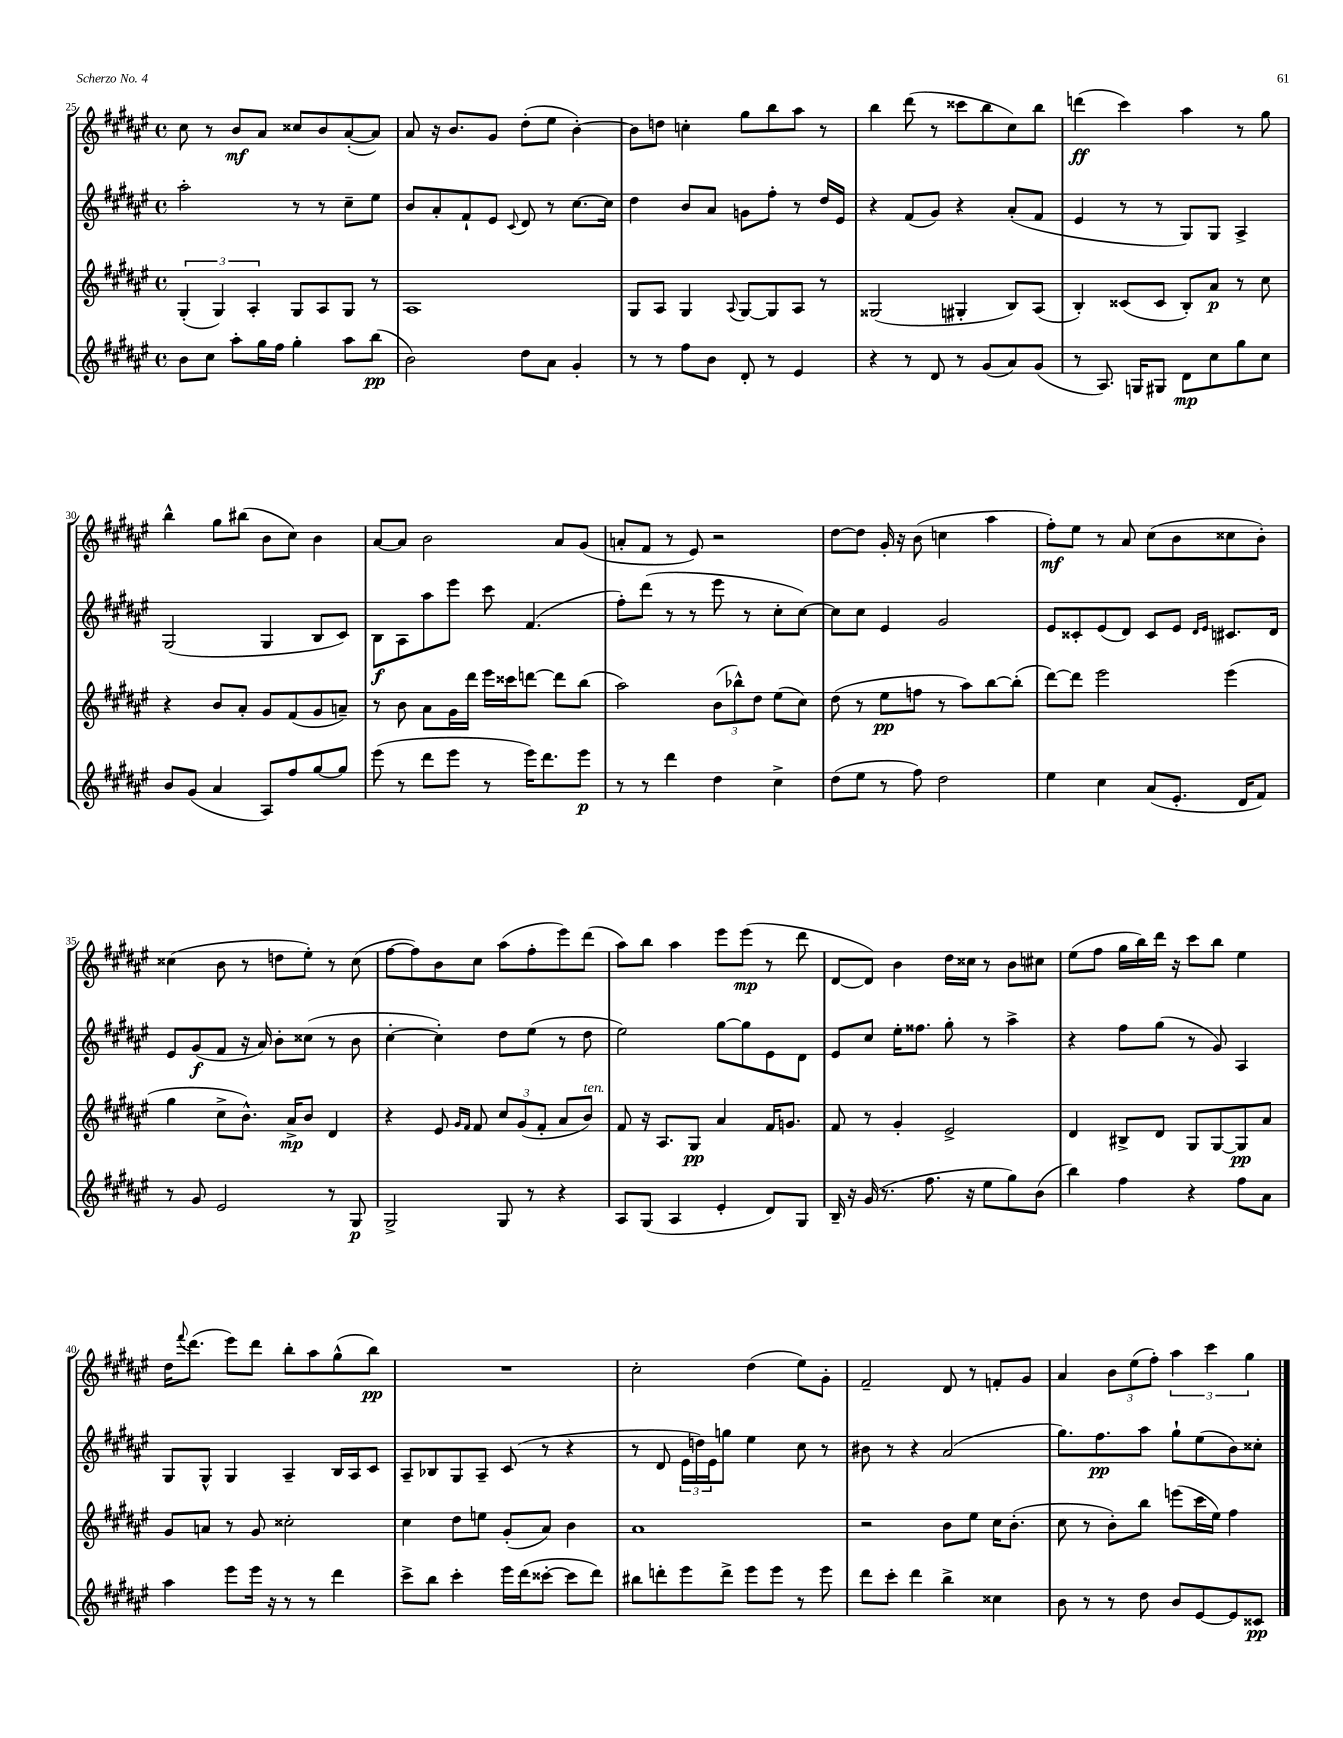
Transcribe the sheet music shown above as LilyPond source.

<<
\new StaffGroup <<
\new Staff = "s0" {
    \clef treble \key fis \major \defaultTimeSignature \time 4/4
    cis''8 r8 b'8\mf ais'8 cisis''8 b'8 ais'8~-.( ais'8) |
    ais'8 r16 b'8. gis'8 dis''8-.( eis''8 b'4~-.) |
    b'8 d''8 c''4-. gis''8 b''8 ais''8 r8 |
    b''4 dis'''8( r8 cisis'''8 b''8 cis''8) b''8 |
    d'''4\ff( cis'''4) ais''4 r8 gis''8 |
    b''4-^ gis''8 bis''8( b'8 cis''8) b'4 |
    ais'8~ ais'8 b'2 ais'8 gis'8( |
    a'8-. fis'8 r8 eis'8) r2 |
    dis''8~ dis''8 gis'16-. r16 b'8( c''4 ais''4 |
    fis''8-.\mf) eis''8 r8 ais'8 cis''8( b'8 cisis''8 b'8-.) |
    cisis''4( b'8 r8 d''8 eis''8-.) r8 cisis''8( |
    fis''8~ fis''8) b'8 cis''8 ais''8( fis''8-. eis'''8) dis'''8( |
    ais''8) b''8 ais''4 eis'''8 eis'''8\mp( r8 dis'''8 |
    dis'8~ dis'8) b'4 dis''16 cisis''16 r8 b'8 cis''8 |
    eis''8( fis''8 gis''16 b''16) dis'''16 r16 cis'''8 b''8 eis''4 |
    dis''16 \appoggiatura { fis'''8 } dis'''8.( eis'''8) dis'''8 b''8-. ais''8 gis''8-^( b''8\pp) |
    R1 |
    cis''2-. dis''4( eis''8) gis'8-. |
    fis'2-- dis'8 r8 f'8-. gis'8 |
    ais'4 \tuplet 3/2 { b'8 eis''8( fis''8-.) } \tuplet 3/2 { ais''4 cis'''4 gis''4 } \bar "|." |
}
\new Staff = "s1" {
    \clef treble \key fis \major \defaultTimeSignature \time 4/4
    ais''2-. r8 r8 cis''8-- eis''8 |
    b'8 ais'8-. fis'8-! eis'8 \appoggiatura { cis'8 } dis'8 r8 cis''8.~ cis''16 |
    dis''4 b'8 ais'8 g'8 fis''8-. r8 dis''16 eis'16 |
    r4 fis'8( gis'8) r4 ais'8-.( fis'8 |
    eis'4 r8 r8 gis8) gis8 ais4-> |
    gis2( gis4 b8 cis'8) |
    b8\f ais8 ais''8 eis'''8 cis'''8 fis'4.( |
    fis''8-.) dis'''8( r8 r8 eis'''8 r8 cis''8-. cis''8~) |
    cis''8 cis''8 eis'4 gis'2 |
    eis'8 cisis'8-. eis'8( dis'8) cisis'8 eis'8 \grace { dis'16 eis'16 } cis'8. dis'16 |
    eis'8 gis'8\f( fis'8 r16 ais'16) b'8-. cisis''8( r8 b'8 |
    cis''4~-. cis''4-.) dis''8 eis''8( r8 dis''8 |
    eis''2) gis''8~ gis''8 eis'8 dis'8 |
    eis'8 cis''8 eis''16-. fisis''8. gis''8-. r8 ais''4-> |
    r4 fis''8 gis''8( r8 gis'8) ais4 |
    gis8 gis8-^ gis4 ais4-- b16 ais16 cis'8 |
    ais8-- bes8 gis8 ais8-- cis'8( r8 r4 |
    r8 dis'8 \tuplet 3/2 { eis'16 d''16) eis'16 } g''8 eis''4 cis''8 r8 |
    bis'8 r8 r4 ais'2( |
    gis''8.) fis''8.\pp ais''8 gis''8-! eis''8( b'8) cisis''8-. \bar "|." |
}
\new Staff = "s2" {
    \clef treble \key fis \major \defaultTimeSignature \time 4/4
    \tuplet 3/2 { gis4-.( gis4) ais4-. } gis8 ais8 gis8 r8 |
    ais1 |
    gis8 ais8 gis4 \appoggiatura { ais8 } gis8~ gis8 ais8 r8 |
    gisis2( gis4-. b8) ais8( |
    b4-.) cisis'8( cisis'8 b8-.) ais'8\p r8 cis''8 |
    r4 b'8 ais'8-. gis'8 fis'8( gis'8 a'8--) |
    r8 b'8 ais'8 gis'16 dis'''16 eis'''16 cisis'''16 d'''8~ d'''8 b''8( |
    ais''2) \tuplet 3/2 { b'8( bes''8-^) dis''8 } eis''8( cis''8) |
    dis''8( r8 eis''8\pp f''8 r8 ais''8) b''8~ b''8-.( |
    dis'''8~) dis'''8 eis'''2 eis'''4( |
    gis''4 cis''8-> b'8.-^) ais'16->\mp b'8 dis'4 |
    r4 eis'8 \grace { gis'16 fis'16 } fis'8 \tuplet 3/2 { cis''8 gis'8( fis'8-. } ais'8 b'8^\markup { \italic "ten." }) |
    fis'8 r16 ais8. gis8\pp ais'4 fis'16 g'8. |
    fis'8 r8 gis'4-. eis'2-> |
    dis'4 bis8-> dis'8 gis8 gis8~ gis8\pp ais'8 |
    gis'8 a'8 r8 gis'8 cisis''2-. |
    cis''4 dis''8 e''8 gis'8-.( ais'8) b'4 |
    ais'1 |
    r2 b'8 eis''8 cis''16 b'8.-.( |
    cis''8 r8 b'8-.) b''8 e'''8( cis'''16 eis''16) fis''4 \bar "|." |
}
\new Staff = "s3" {
    \clef treble \key fis \major \defaultTimeSignature \time 4/4
    b'8 cis''8 ais''8-. gis''16 fis''16 gis''4-. ais''8 b''8\pp( |
    b'2) dis''8 ais'8 gis'4-. |
    r8 r8 fis''8 b'8 dis'8-. r8 eis'4 |
    r4 r8 dis'8 r8 gis'8( ais'8) gis'8( |
    r8 ais8.) g16 gis8 dis'8\mp cis''8 gis''8 cis''8 |
    b'8 gis'8( ais'4 ais8) fis''8 gis''8~ gis''8 |
    eis'''8( r8 dis'''8 eis'''8 r8 eis'''16) dis'''8. eis'''8\p |
    r8 r8 dis'''4 dis''4 cis''4-> |
    dis''8( eis''8 r8 fis''8) dis''2 |
    eis''4 cis''4 ais'8( eis'8.-. dis'16 fis'8) |
    r8 gis'8 eis'2 r8 gis8\p |
    gis2-> gis8 r8 r4 |
    ais8 gis8( ais4 eis'4-. dis'8) gis8 |
    b16-- r16 gis'16( r8. fis''8. r16 eis''8 gis''8) b'8( |
    b''4) fis''4 r4 fis''8 ais'8 |
    ais''4 eis'''8 eis'''16 r16 r8 r8 dis'''4 |
    cis'''8-> b''8 cis'''4-. eis'''16 dis'''16( cisis'''8~-. cisis'''8 dis'''8) |
    bis''8 d'''8-. eis'''8 d'''8-> eis'''8 eis'''8 r8 eis'''8 |
    dis'''8 cis'''8-. dis'''4 b''4-> cisis''4 |
    b'8 r8 r8 dis''8 b'8 eis'8~ eis'8 cisis'8\pp \bar "|." |
}
>>
>>
\layout { \context { \Score currentBarNumber = #25 } }
